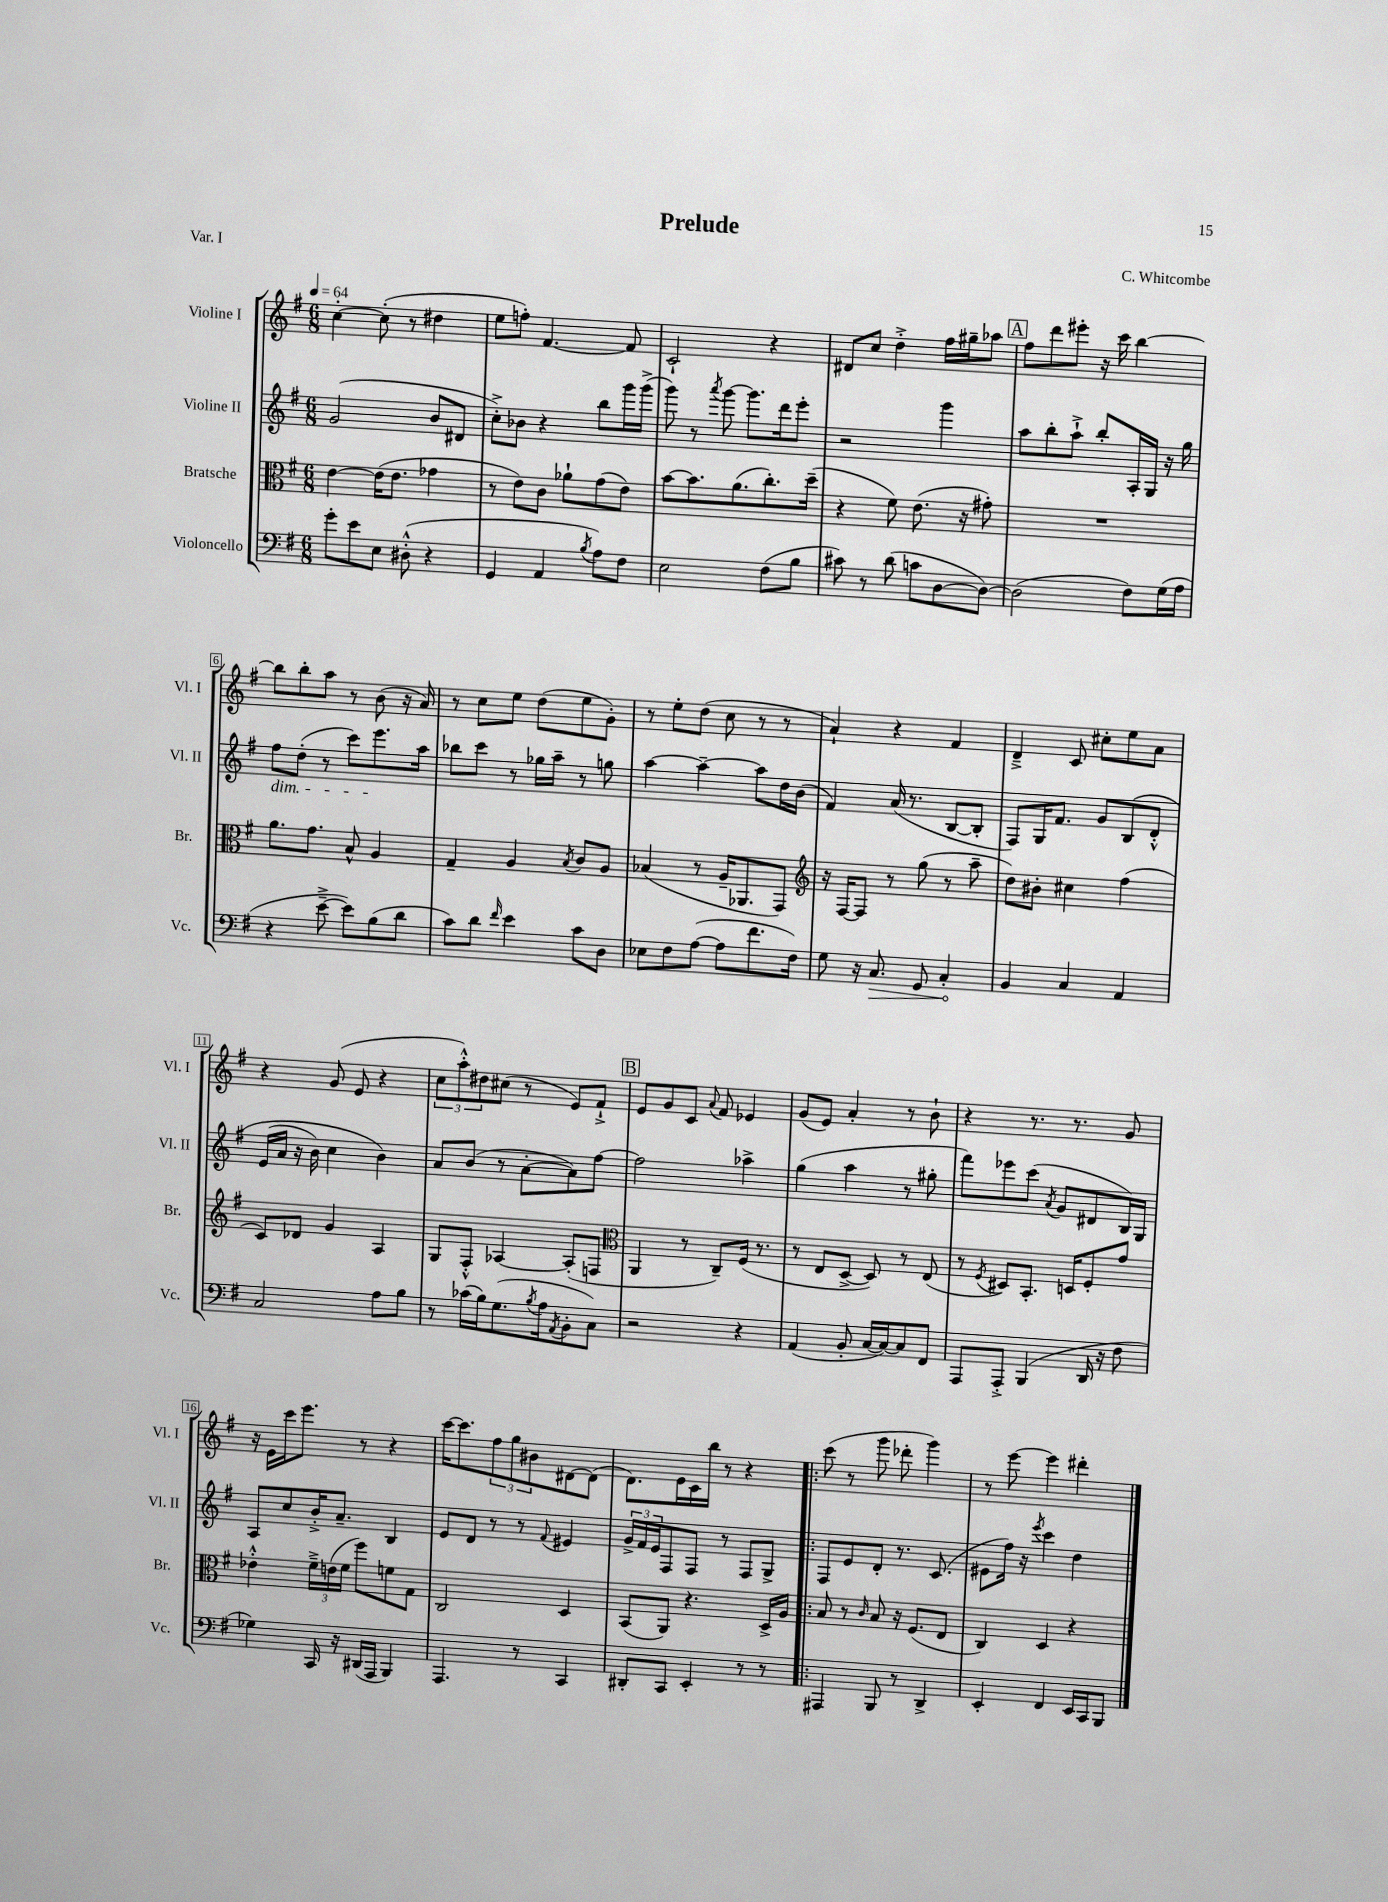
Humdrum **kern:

**kern	**dynam	**kern	**kern	**kern
*part4	*part4	*part3	*part2	*part1
*staff4	*staff4	*staff3	*staff2	*staff1
*I"Violoncello	*	*I"Bratsche	*I"Violine II	*I"Violine I
*I'Vc.	*	*I'Br.	*I'Vl. II	*I'Vl. I
*clefF4	*	*clefC3	*clefG2	*clefG2
*k[f#]	*	*k[f#]	*k[f#]	*k[f#]
*M6/8	*	*M6/8	*M6/8	*M6/8
*MM64	*	*MM64	*MM64	*MM64
=1	=1	=1	=1	=1
8g'\L	.	[4e\	(2g/	[4cc'\
8e\	.	.	.	.
8E\J	.	(16e\KL]	.	(8cc'\]
.	.	8.e\J	.	.
(8D#X'^^\	.	.	.	8r
4r	.	4g-X\	8b/L	4dd#X\
.	.	.	8d#X/J	.
=2	=2	=2	=2	=2
4GG/	.	8r	8cc'^\L)	8ee\L
.	.	8e\L)	8b-X\J	8ffn'\J)
4AA/	.	8c\J	4r	[4.f#/
.	.	8a-X`\L	.	.
8qB/	.	.	.	.
8A\L)	.	(8g\	8bb\L	.
8F#\J	.	8e\J)	16ggg\L	8f#/]
.	.	.	(16ggg^\JJ	.
=3	=3	=3	=3	=3
2E\	.	[8b\L	8ggg\)	2c`/
.	.	8.b\]	8r	.
.	.	.	8qaaa/	.
.	.	.	[8ggg\	.
.	.	(8.a\	.	.
.	.	.	8.ggg\L]	.
(8F#\L	.	8.cc'\)	.	4r
.	.	.	16ddd\k	.
8B\J	.	.	8eee'\J	.
.	.	(16dd~\Jk	.	.
=4	=4	=4	=4	=4
8c#X\)	.	4r	2r	8d#X/L
8r	.	.	.	8cc/J
(8d\	.	8f#\)	.	4dd'^\
8cn\L	.	(8.e\	.	.
[8D\	.	.	4ggg\	16ff#\LL
.	.	16r	.	16gg#X~\J
8D\J_)	.	8g#X'\)	.	8aa-X\J
!!LO:REH:place=s1:t=A
=5	=5	=5	=5	=5
(2D\]	.	2.r	8aa\L	8ff#\L
.	.	.	8bb'\	8ddd\
.	.	.	8aa`^\J	8eee#X'\J
.	.	.	8bb'/L	16r
.	.	.	.	16ccc\
8F#\L)	.	.	16A'/L	[4bb\
.	.	.	16G/JJ	.
(16G\L	.	.	16r	.
16A\JJ	.	.	16gg\	.
!!LO:LB:g=z
=6	=6	=6	=6	=6
!	!	!	!LO:TX:b:i:t=dim.	!
4r	.	8.a\L	8ff#\L	8bb\L]
.	.	.	(8dd'\J	8bb'\
.	.	8.g\J	.	.
[8e~^\	.	.	8r	8aa\J
8e\L])	.	8B^^/	8ccc\L)	8r
(8B\	.	4A/	8.eee\	(8b\
8d\J	.	.	.	16r
.	.	.	16aa\Jk	16a/)
=7	=7	=7	=7	=7
8c\L)	.	4G~/	8bb-X\L	8r
8d\J	.	.	8ccc\J	8cc\L
16qqf#/	.	.	.	.
4e\	.	4A/	8r	8ee\J
.	.	.	16gg-X\LL	(8dd\L
.	.	.	16aa~\JJ	.
.	.	8qB/	.	.
8c\L	.	8c/L	8r	8ee\
8D\J	.	8A/J	8ggn\	8g'\J)
=8	=8	=8	=8	=8
8E-X\L	.	(4B-X/	[4aa\	8r
8F#\	.	.	.	8ee'\L
([8A\J	.	8r	4aa~\_	(8dd\J
8A\L]	.	16A~/KL	.	8cc\
.	.	8.AA-X/	.	.
8.f#\	.	.	8aa\L]	8r
.	.	8GG/J)	16dd\L	8r
16F#\Jk)	.	.	(16b\JJ	.
=9	=9	=9	=9	=9
*	*	*clefG2	*	*
8G\	.	16r	4f#/)	4a`/)
.	.	[16F#/KL	.	.
16r	.	8F#/J]	.	.
!	!LO:HP:b	!	!	!
8.C/	>	.	.	.
.	.	8r	(16a/	4r
.	.	.	8.r	.
8GG/	.	(8gg\	.	.
4C'/	.	8r	[8B/L	4f#/
.	.	8aa~\	8B'/J]	.
.	]	.	.	.
=10	=10	=10	=10	=10
4BB/	.	8dd\L)	8F#/L)	4d~^/
.	.	8b#X'\J	16G/K	.
.	.	.	8.f#/J	.
4C/	.	4cc#X\	.	8c/
.	.	.	8g/L	8cc#X'\L
4AA/	.	(4ff#\	(8B/	8ee\
.	.	.	8d'^^/J	8a\J
!!LO:LB:g=z
=11	=11	=11	=11	=11
2C/	.	8c/L)	(16e/LL	4r
.	.	.	16a/JJ	.
.	.	8d-X/J	16r	.
.	.	.	16b\)	.
.	.	4g/	4cc\	(8g/
.	.	.	.	8e/
8A\L	.	4A/	4b\)	4r
8B\J	.	.	.	.
=12	=12	=12	=12	=12
8r	.	8G/L	8a/L	12cc\L
.	.	.	.	12aa'^^\)
(16c-X\LL	.	8F#'^^/J	(8b/J	.
.	.	.	.	12dd#X\
16B\J)	.	.	.	.
(8.G\	.	[4A-X/	8r	(8cc#X\J
.	.	.	[8a'\L	8r
8qB/	.	.	.	.
16A\k	.	.	.	.
8qAA/	.	.	.	.
8BB'\	.	(8A-'/L]	8a\])	8e/L)
8C\J)	.	8Fn/J	[8ff#\J	8f#`^/J
!!LO:REH:place=s1:t=B
=13	=13	=13	=13	=13
*	*	*clefC3	*	*
2r	.	4AA/	2ff#\]	8e/L
.	.	.	.	8g/
.	.	8r	.	8c/J
.	.	.	.	8qqa/
.	.	8C~/L)	.	8f#/
4r	.	(16F#/Jk	4aa-X^\	4e-X/
.	.	8.r	.	.
=14	=14	=14	=14	=14
(4AA/	.	8r	(4gg\	(8g/L
.	.	8E/L	.	8e/J)
8BB'/	.	[8D^/J	4aa\	4a'/
[16C/LL	.	8D/])	.	.
16C/J_)	.	.	.	.
8C/]	.	8r	8r	8r
8FF#/J	.	(8E/	8gg#X'\	8b`\
=15	=15	=15	=15	=15
8AAA/L	.	8r	8fff#\L)	4r
.	.	8qF#/	.	.
8AAA'^/J	.	8D#X/L)	8eee-X\	.
(4BBB/	.	8.BB'/J	(8ccc\J	8.r
.	.	.	8qa/	.
.	.	.	8g/L	.
.	.	16Dn/KL	.	8.r
16DD/	.	8F#'/	8d#X/	.
16r	.	.	.	.
8F#\	.	8g/J	16B/L)	8g/
.	.	.	16G/JJ	.
!!LO:LB:g=z
=16	=16	=16	=16	=16
4G-X\)	.	4e-X'^^\	8A/L	16r
.	.	.	.	16e\LL
.	.	.	8cc/	16ccc\J
.	.	.	.	8.eee\J
16CC/	.	24f#~^\LL	16b'^/K	.
.	.	(24en\	.	.
16r	.	.	8.a~/J	.
.	.	24f#\JJ	.	.
(16DD#X/LL	.	8ff#\L)	.	8r
16AAA/JJ	.	.	.	.
4BBB/)	.	8fn\	4B/	4r
.	.	8G\J	.	.
=17	=17	=17	=17	=17
4.AAA/	.	2C/	8e/L	[16ccc\KL
.	.	.	.	8.ccc\]
.	.	.	8d/J	.
.	.	.	8r	12ff#\
.	.	.	.	12gg\
8r	.	.	8r	.
.	.	.	.	12b#X\
.	.	.	8qqf#/	.
4CC/	.	4D/	4e#X/	[8d#X\
.	.	.	.	(8d#\J]
=18	=18	=18	=18	=18
8DD#X'/L	.	(8BB/L	24g^/LL	8.d\L)
.	.	.	24f#/	.
.	.	.	24e/J	.
8CC/J	.	8AA/J)	8F#/	.
.	.	.	.	16e\L
4EE'/	.	4.r	8F#/J	16c\
.	.	.	.	16bb\JJ
.	.	.	8r	8r
8r	.	.	8F#/L	4r
8r	.	16D^/LL	8G^/J	.
.	.	16A/JJ	.	.
=19!|:	=19!|:	=19!|:	=19!|:	=19!|:
4AAA#X/	.	8B/	8F#/L	(8ccc\
.	.	8r	8e/	8r
.	.	16qqc/	.	.
8BBB/	.	8B/	8d'/J	8ggg\
8r	.	16r	8.r	8ddd-X'\
.	.	(8.F#/L	.	.
4DD^/	.	.	.	4ggg\)
.	.	.	(8.c/	.
.	.	8E/J	.	.
=20	=20	=20	=20	=20
4EE'/	.	4C/)	8e#X\L	8r
.	.	.	16ff#\Jk)	[8eee\
.	.	.	16r	.
.	.	.	8qeee/	.
4FF#/	.	4D/	4ccc\	4eee\]
16EE/LL	.	4r	4dd\	4ddd#X'\
16CC/J	.	.	.	.
8BBB/J	.	.	.	.
==	==	==	==	==
*-	*-	*-	*-	*-
